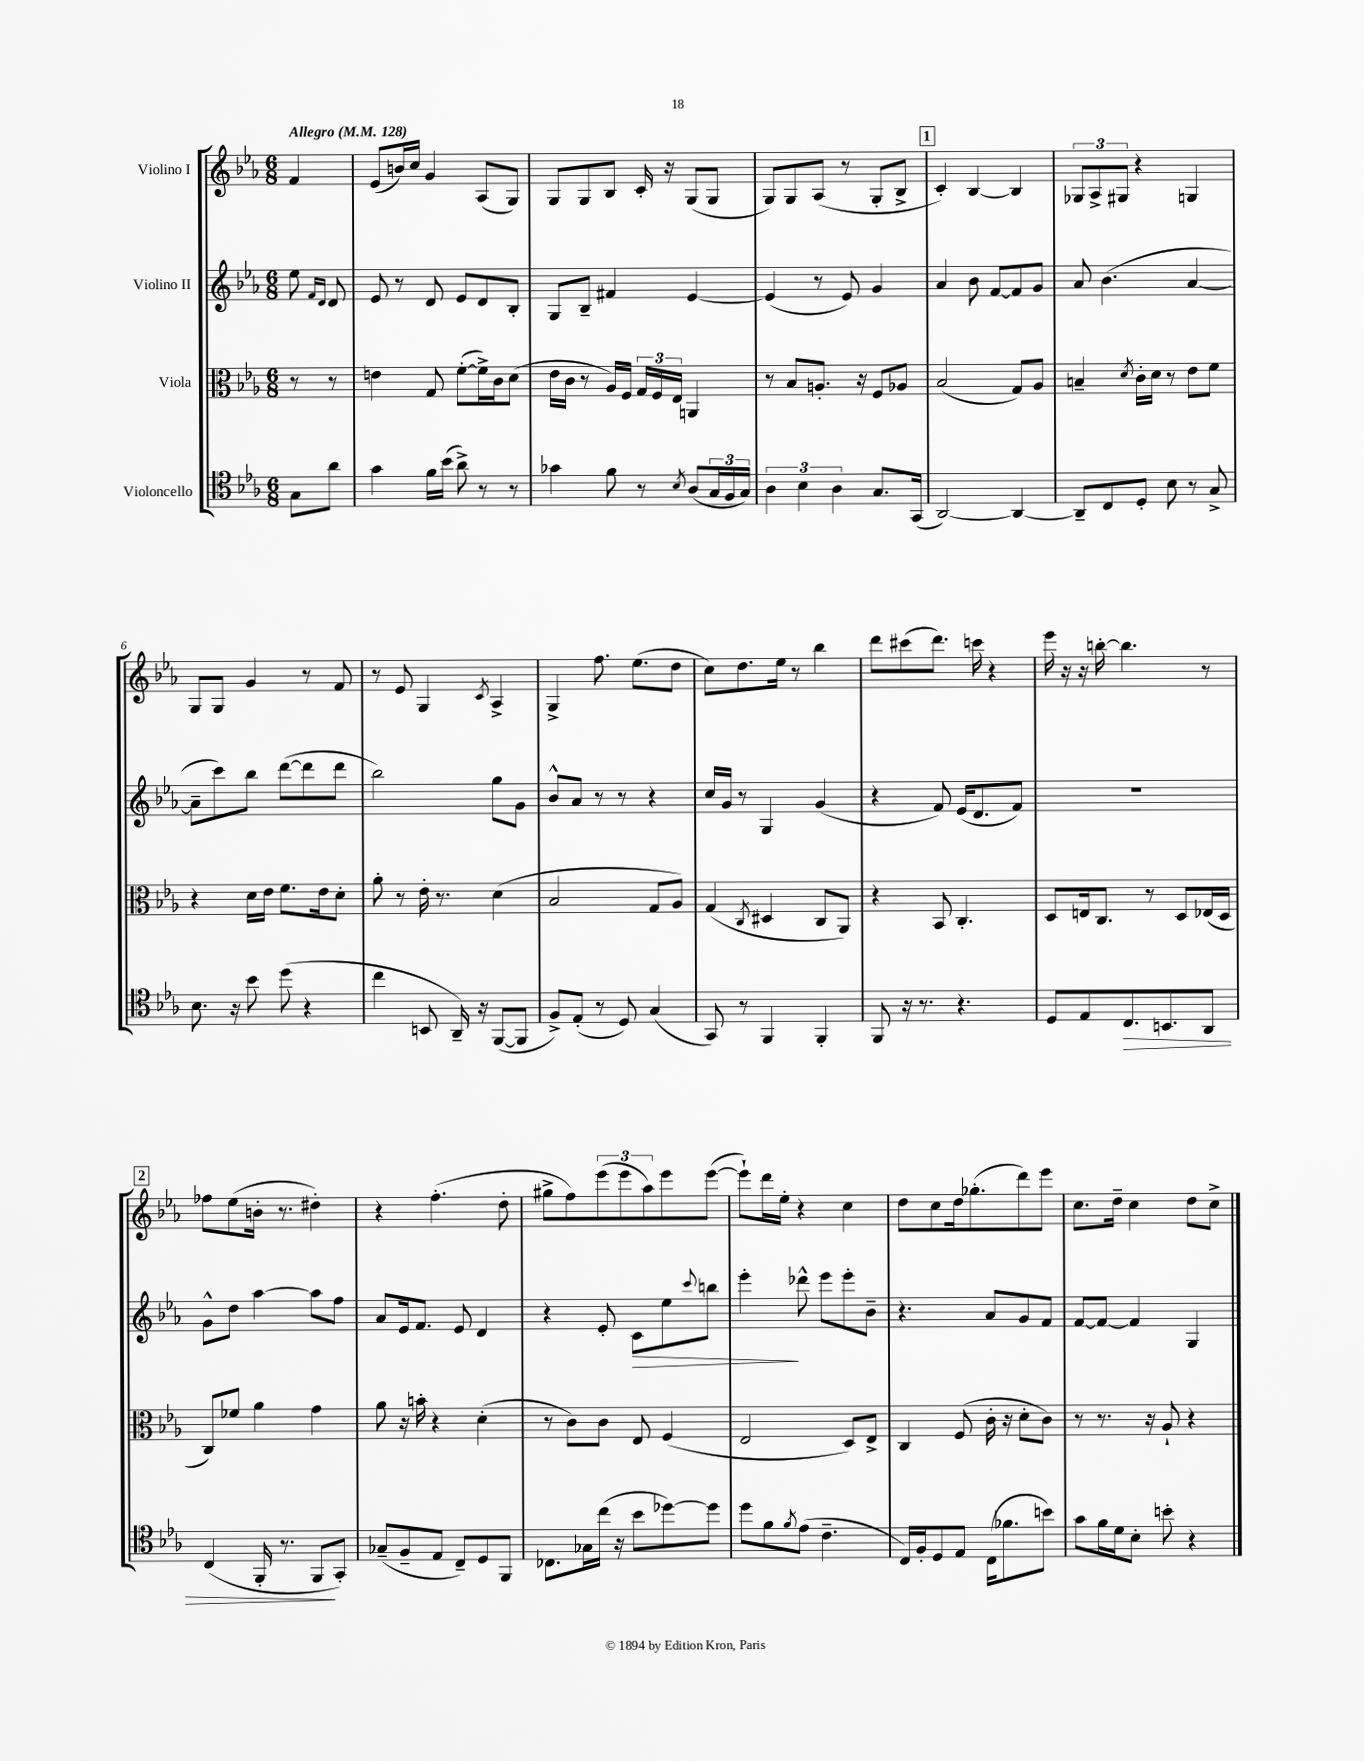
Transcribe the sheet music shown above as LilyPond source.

<<
\new StaffGroup <<
\new Staff = "s0" \with { instrumentName = "Violino I" } {
    \clef treble \key ees \major \numericTimeSignature \time 6/8 \partial 4 \tempo "Allegro" 4 = 128
    f'4 |
    ees'8( b'16) c''16 g'4 aes8( g8) |
    g8 g8 bes8 c'16-. r16 g8( g8 |
    g8) g8 aes8( r8 g8-. bes8-> |
    \mark \markup { \box "1" } c'4-.) bes4~ bes4 |
    \tuplet 3/2 { ges8 aes8-> gis8 } r4 g4 |
    g8 g8 g'4 r8 f'8 |
    r8 ees'8 g4 \acciaccatura { c'8 } aes4-> |
    g4-> f''8. ees''8.( d''8 |
    c''8) d''8. ees''16 r8 bes''4 |
    d'''8 cis'''8( d'''8.) c'''16 r4 |
    ees'''16 r16 r16 b''16~-. b''4. r8 |
    \mark \markup { \box "2" } fes''8 ees''8( b'16-. r8. dis''4-.) |
    r4 f''4.-.( d''8-. |
    gis''8-> f''8) \tuplet 3/2 { ees'''8( ees'''8 aes''8) } ees'''8 ees'''8~( |
    ees'''8-!) d'''16 ees''16-. r4 c''4 |
    d''8 c''8 d''16 ges''8.-.( d'''8) ees'''8 |
    c''8. d''16-- c''4 d''8 c''8-> \bar "|." |
}
\new Staff = "s1" \with { instrumentName = "Violino II" } {
    \clef treble \key ees \major \numericTimeSignature \time 6/8 \partial 4
    ees''8 \grace { f'16 d'16 } d'8 |
    ees'8 r8 d'8 ees'8 d'8 bes8-. |
    g8 bes8-- fis'4 ees'4~ |
    ees'4( r8 ees'8) g'4 |
    \mark \markup { \box "1" } aes'4 bes'8 f'8~ f'8 g'8 |
    aes'8 bes'4.( aes'4~ |
    aes'8-- c'''8) bes''8 d'''8~( d'''8 d'''8 |
    bes''2) g''8 g'8 |
    bes'8-^ aes'8 r8 r8 r4 |
    c''16 g'16 r8 g4 g'4( |
    r4 f'8) ees'16( d'8. f'8) |
    R2. |
    \mark \markup { \box "2" } g'8-^ d''8 aes''4~ aes''8 f''8 |
    aes'8 ees'16 f'8. ees'8 d'4 |
    r4 ees'8-. c'8\> ees''8 \appoggiatura { c'''8 } b''8 |
    ees'''4-.\! des'''8-^ ees'''8 ees'''8-. bes'8-- |
    r4. aes'8 g'8 f'8 |
    f'8~ f'8~ f'4 g4 \bar "|." |
}
\new Staff = "s2" \with { instrumentName = "Viola" } {
    \clef alto \key ees \major \numericTimeSignature \time 6/8 \partial 4
    r8 r8 |
    e'4 g8 f'8~-.( f'16->) c'16 d'8( |
    ees'16 c'16 r8 aes16) f16 \tuplet 3/2 { g16 f16 ees16 } a,4 |
    r8 bes8 a8.-. r16 f8 aes8 |
    \mark \markup { \box "1" } bes2( g8) aes8 |
    b4-- \acciaccatura { d'8 } c'16-. d'16 r8 ees'8 f'8 |
    r4 d'16 ees'16 f'8. ees'16 d'8-. |
    aes'8-. r8 ees'16-. r8. d'4( |
    bes2 g8 aes8) |
    g4( \acciaccatura { c8 } dis4 c8 aes,8) |
    r4 bes,8 c4.-. |
    d8 e16 c8. r8 d8 ees16( d16 |
    \mark \markup { \box "2" } c8) fes'8 aes'4 g'4 |
    aes'8 r16 b'16-. r4 d'4-.( |
    r8 c'8) c'8 ees8 f4( |
    ees2 d8) ees8-> |
    c4 f8( c'16-. r16 d'8-. c'8) |
    r8 r8. r16 aes8-! r4 \bar "|." |
}
\new Staff = "s3" \with { instrumentName = "Violoncello" } {
    \clef tenor \key ees \major \numericTimeSignature \time 6/8 \partial 4
    g8 aes'8 |
    g'4 f'16 bes'16( aes'8->) r8 r8 |
    ges'4 f'8 r8 \acciaccatura { bes8 } aes8( \tuplet 3/2 { g16 f16 g16) } |
    \tuplet 3/2 { aes4 bes4 aes4 } g8. g,16( |
    \mark \markup { \box "1" } aes,2~) aes,4~ |
    aes,8-- c8 d8-. bes8 r8 g8-> |
    bes8. r16 bes'8 d''8( r4 |
    c''4 b,8 aes,16--) r16 f,8~( f,8 |
    f8->) ees8-.( r8 d8) g4( |
    g,8) r8 f,4 f,4-. |
    f,8 r16 r8. r4. |
    d8 ees8 c8.\> b,8. aes,8 |
    \mark \markup { \box "2" } c4( f,16-. r8. f,8\! g,8-.) |
    ges8--( f8-- ees8 c8--) d8 f,8 |
    ces8. ges16 c''16( r16 bes'8 des''8~) des''8 |
    d''8 f'8 \acciaccatura { f'8 } ees'8( c'4.-- |
    c16) f16-. d8 ees8 c16( fes'8. b'8) |
    g'8 f'16 d'16 bes8-. b'8-. r4 \bar "|." |
}
>>
>>
